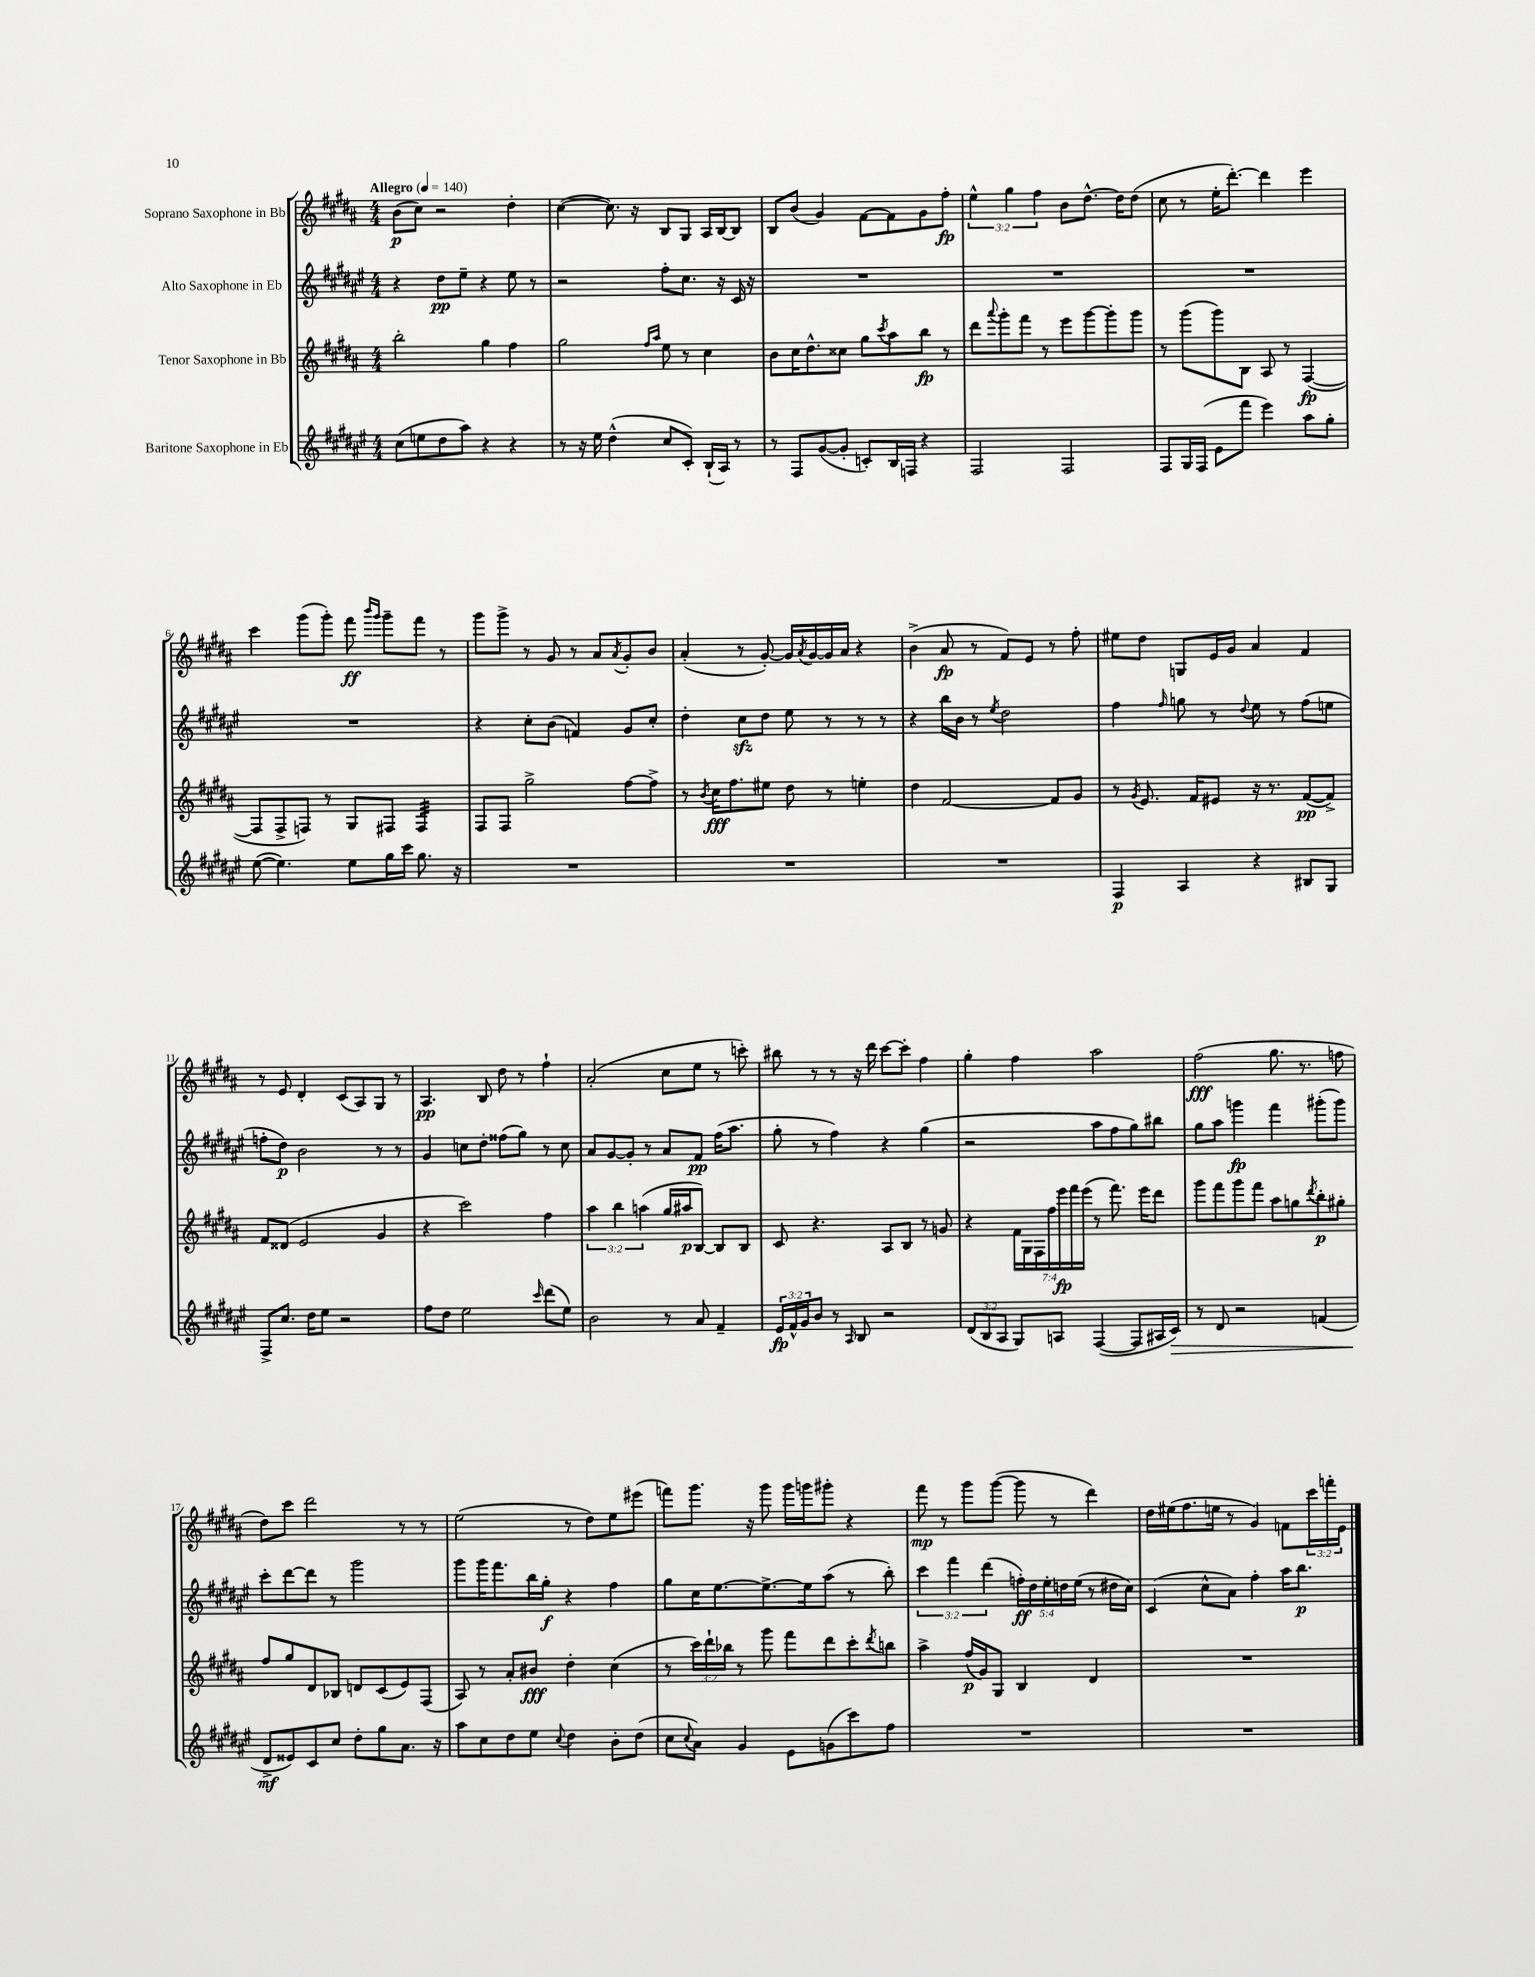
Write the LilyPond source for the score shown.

<<
\new StaffGroup <<
\new Staff = "s0" \with { instrumentName = "Soprano Saxophone in Bb" } {
    \clef treble \key b \major \numericTimeSignature \time 4/4 \override Staff.TupletNumber.text = #tuplet-number::calc-fraction-text \tempo "Allegro" 4 = 140
    b'8\p( cis''8) r2 dis''4-. |
    cis''4~( cis''8.) r16 b8 gis8 ais16 b16~ b8 |
    b8 b'8( gis'4) fis'8~ fis'8 gis'8 fis''8-.\fp |
    \tuplet 3/2 { e''4-^ gis''4 fis''4 } b'8 dis''8.~-^ dis''16 dis''8( |
    cis''8 r8 e''16-. dis'''8.~-.) dis'''4 e'''4 |
    cis'''4 gis'''8( gis'''8-.) fis'''8\ff \grace { b'''16 gis'''16 } gis'''8-- fis'''8 r8 |
    gis'''8 gis'''8-> r8 gis'8 r8 ais'8 \acciaccatura { ais'8 } gis'8-. b'8 |
    ais'4-.( r8 gis'8~-.) gis'16 \acciaccatura { ais'8 } gis'16~ gis'16 ais'16 r4 |
    b'4->( ais'8\fp r8 fis'8) e'8 r8 fis''8-. |
    eis''8 dis''8 g8 e'16 gis'16 ais'4 fis'4 |
    r8 e'8 dis'4-. cis'8( ais8) gis8 r8 |
    ais4.\pp b8 dis''8 r8 fis''4-! |
    ais'2-.( cis''8 e''8 r8 c'''8-.) |
    bis''8 r8 r8 r16 dis'''16 cis'''8~ cis'''8-. fis''4 |
    gis''4-. fis''4 ais''2 |
    fis''2\fff( gis''8. r8. f''8 |
    dis''8) cis'''8 dis'''2 r8 r8 |
    e''2( r8 dis''8) e''8 eis'''8( |
    f'''8) gis'''8. r16 gis'''8 gis'''16 g'''16 gis'''8-. r4 |
    fis'''8\mp r8 gis'''8 gis'''8~( gis'''8 r8 dis'''4) |
    dis''16 eis''16( fis''8. e''16 r8 gis'4) f'8 \tuplet 3/2 { cis'''16 f'''16-. e'16 } \bar "|." |
}
\new Staff = "s1" \with { instrumentName = "Alto Saxophone in Eb" } {
    \clef treble \key fis \major \numericTimeSignature \time 4/4 \override Staff.TupletNumber.text = #tuplet-number::calc-fraction-text
    r4 dis''8\pp eis''8-- r4 eis''8 r8 |
    r2 fis''8-. cis''8. r16 cis'16 r16 |
    R1 |
    R1 |
    R1 |
    R1 |
    r4 cis''8-. b'8( f'4) gis'8 cis''8-. |
    dis''4-. cis''8\sfz dis''8 eis''8 r8 r8 r8 |
    r4 b''16 b'16 r8 \acciaccatura { eis''8 } dis''2 |
    fis''4 \grace { fis''16 } g''8 r8 \appoggiatura { dis''8 } eis''8 r8 fis''8( e''8 |
    f''8-. dis''8\p) b'2 r8 r8 |
    gis'4 c''8 dis''8-. fisis''8( gis''8) r8 c''8 |
    ais'8 gis'8~ gis'8-. r8 ais'8 fis'8\pp fis''16( ais''8. |
    gis''8-. r8 fis''4) r4 gis''4( |
    r2 ais''8 fis''8 gis''8) bis''8 |
    gis''8 ais''8 g'''4\fp fis'''4 gis'''8-.( gis'''8) |
    cis'''8-. dis'''8~ dis'''8 r8 gis'''2 |
    gis'''8 gis'''16 fis'''8. b''16 gis''16-.\f r4 fis''4 |
    gis''8 cis''16 eis''8.~ eis''8.~-> eis''16 ais''8( r8 b''8-.) |
    \tuplet 3/2 { cis'''4 fis'''4 dis'''4( } \tuplet 5/4 { f''16-.\ff) dis''16 eis''16-. d''16 eis''16( } r8 dis''16 cis''16) |
    cis'4( cis''8-^ ais'8) fis''4-. ais''16 b''8.\p \bar "|." |
}
\new Staff = "s2" \with { instrumentName = "Tenor Saxophone in Bb" } {
    \clef treble \key b \major \numericTimeSignature \time 4/4 \override Staff.TupletNumber.text = #tuplet-number::calc-fraction-text
    b''2-. gis''4 fis''4 |
    gis''2 \grace { fis''16 ais''16 } e''8 r8 cis''4 |
    b'8 cis''16 dis''8.-^ cisis''8 gis''8 \acciaccatura { cis'''8 } ais''8 b''8\fp r8 |
    dis'''8 \appoggiatura { ais'''8 } gis'''8-. fis'''8 r8 e'''8 gis'''8~ gis'''8-. gis'''8 |
    r8 gis'''8( gis'''8) b8 ais8 r8 fis4~\fp( |
    fis8 fis8-> f8) r8 gis8 fis8 fis4:32 |
    fis8 fis8 gis''2-> fis''8~ fis''8-> |
    r8 \acciaccatura { b'8 } cis''16\fff fis''8. eis''8 dis''8 r8 e''4-. |
    dis''4 fis'2~ fis'8 gis'8 |
    r8 \acciaccatura { gis'8 } e'8. fis'16 eis'8 r16 r8. fis'8~\pp( fis'8->) |
    fis'8 disis'8( e'2 gis'4 |
    r4 cis'''2) fis''4 |
    \tuplet 3/2 { ais''4 b''4 a''4( } gis''16 ais''16\p b8~) b8 b8 |
    cis'8 r4. ais8 b8 r8 g'8 |
    r4 \tuplet 7/4 { fis'16 gis16 fis16 fis''16 e'''16\fp fis'''16 e'''16( } r8 fis'''8.) e'''16 dis'''8 |
    gis'''8 fis'''8 gis'''8 fis'''8 ais''8 g''8 \acciaccatura { dis'''8 } b''8-.\p gis''8-. |
    fis''8 gis''8 dis'8 bes8 d'8 cis'8( e'8) fis8( |
    ais8) r8 ais'8-. bis'8\fff dis''4-. cis''4( |
    r8 \tuplet 3/2 { cis'''16) dis'''16-! bes''16 } r8 gis'''8 fis'''8 dis'''8 cis'''8-. \acciaccatura { dis'''8 } b''8 |
    ais''4-> fis''16\p( gis'16) gis8 b4 dis'4 |
    R1 \bar "|." |
}
\new Staff = "s3" \with { instrumentName = "Baritone Saxophone in Eb" } {
    \clef treble \key fis \major \numericTimeSignature \time 4/4 \override Staff.TupletNumber.text = #tuplet-number::calc-fraction-text
    cis''8( e''8 dis''8 ais''8) r4 r4 |
    r8 r16 eis''16 dis''4-^( cis''8 cis'8-.) b16-!( ais16) r8 |
    r8 fis8 gis'8~( gis'8-. c'8-.) b16 f16 r4 |
    fis2 fis2 |
    fis8 gis16 fis16( eis'8 fis'''8 eis'''4) ais''8 gis''8-. |
    eis''8~( eis''4.) eis''8 gis''16 cis'''16 gis''8. r16 |
    R1 |
    R1 |
    R1 |
    fis4\p ais4 r4 bis8 gis8 |
    fis8-> cis''8. dis''16 eis''8 r2 |
    fis''8 dis''8 eis''2 \grace { cis'''16 } dis'''8( eis''8) |
    b'2 r8 ais'8 fis'4-- |
    \tuplet 3/2 { eis'16\fp fis'16-^ gis'16 } b'8 r8 \grace { ais16 } b8 r2 |
    \tuplet 3/2 { dis'8( b8 ais8 } gis8) a8 fis4~( fis8 ais16 cis'16\>) |
    r8 dis'8 r2 f'4( |
    dis'8->\mf\! eisis'8) cis'8 cis''8 dis''8-. gis''8 ais'8. r16 |
    ais''8 cis''8 dis''8 eis''8 \appoggiatura { cis''8 } dis''4 b'8-. dis''8( |
    cis''8 \appoggiatura { cis''8 } ais'8) gis'4 eis'8 g'8( cis'''8) fis''8 |
    R1 |
    R1 \bar "|." |
}
>>
>>
